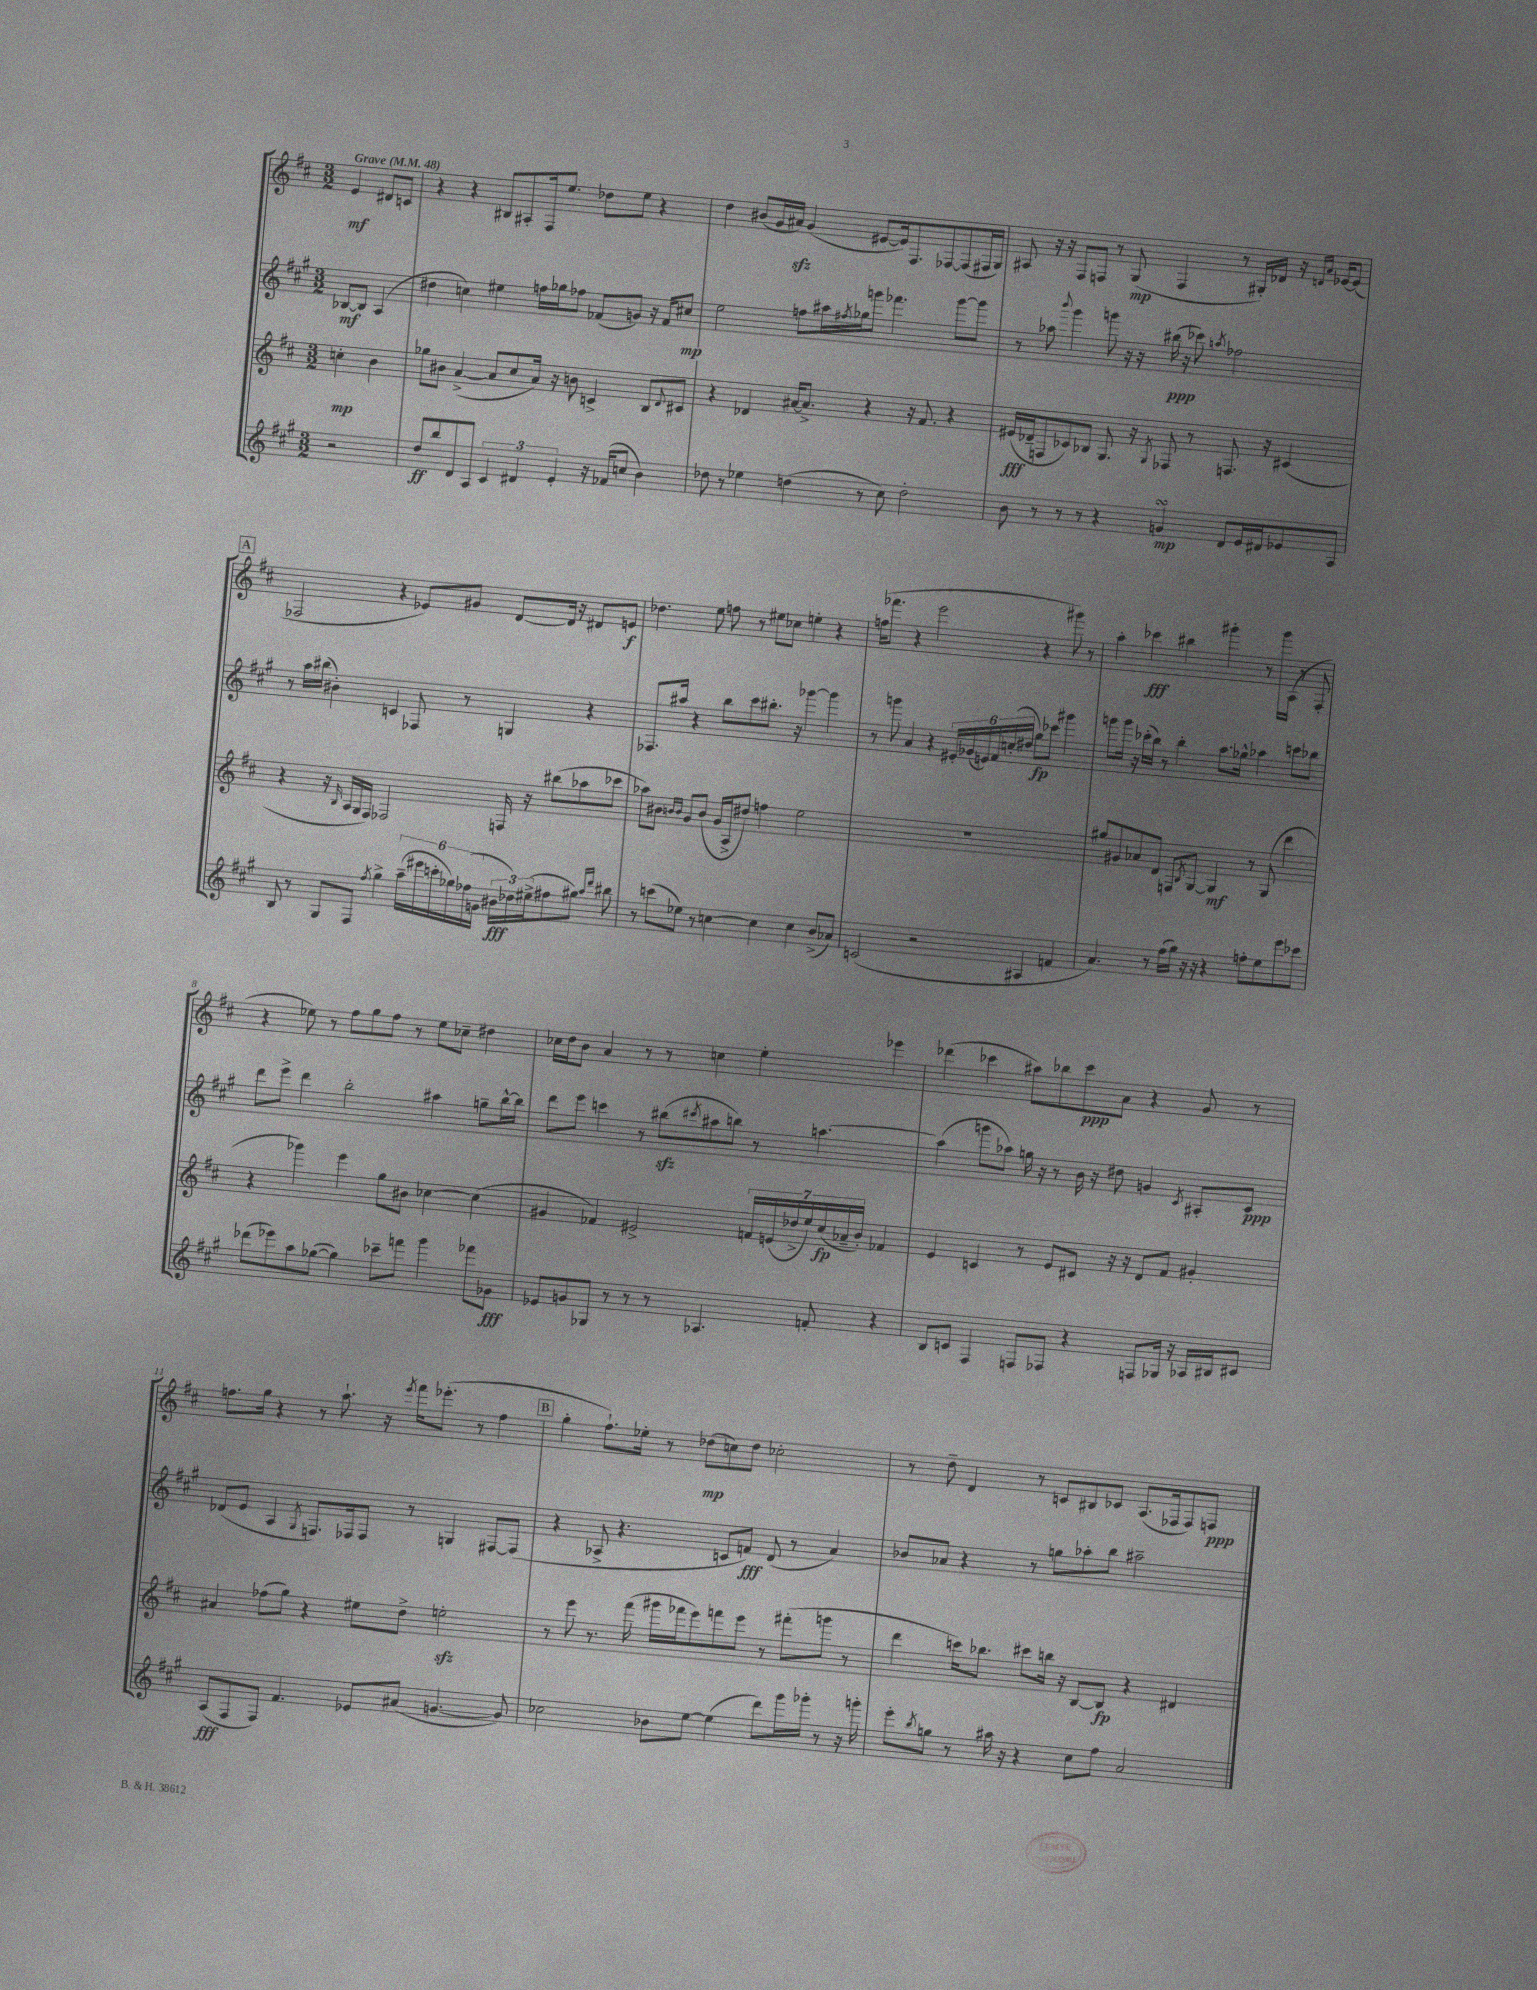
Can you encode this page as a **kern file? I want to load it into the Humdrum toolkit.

**kern	**dynam	**kern	**dynam	**kern	**dynam	**kern	**dynam
*part4	*part4	*part3	*part3	*part2	*part2	*part1	*part1
*staff4	*staff4	*staff3	*staff3	*staff2	*staff2	*staff1	*staff1
*clefG2	*	*clefG2	*	*clefG2	*	*clefG2	*
*k[f#c#g#]	*	*k[f#c#]	*	*k[f#c#g#]	*	*k[f#c#]	*
*M3/2	*	*M3/2	*	*M3/2	*	*M3/2	*
*MM48	*	*MM48	*	*MM48	*	*MM48	*
=	=	=	=	=	=	=	=
!	!	!	!	!	!	!LO:TX:a:B:t=Grave	!
2r	.	4ccn'\	mp	[8B-X/L	mf	4e/	mf
.	.	.	.	8B-/J]	.	.	.
.	.	4b\	.	(4A/	.	8d#X/L	.
.	.	.	.	.	.	8cn/J	.
=1	=1	=1	=1	=1	=1	=1	=1
8dd/L	ff	8gg-X\L	.	4dd#X\	.	4r	.
8bb/	.	8b#X\J	.	.	.	.	.
8d/	.	([4a^/	.	4ccn\)	.	4r	.
8A/J	.	.	.	.	.	.	.
6c#/	.	8a/L]	.	4ee#X\	.	8B#X/L	.
.	.	8cc#/	.	.	.	8A#X'/	.
6d#X/	.	.	.	.	.	.	.
.	.	16a/Jk)	.	16ffn\LL	.	16F#/k	.
.	.	16r	.	16gg-X\J	.	8.ee/J	.
6e'/	.	.	.	.	.	.	.
.	.	8bn\	.	8ff-X\J	.	.	.
16r	.	4cn^/	.	(8f-X/L	.	8dd-X\L	.
(16f-X/KL	.	.	.	.	.	.	.
8ccn/J	.	.	.	8gn/J)	.	8ee\J	.
4b\)	.	8B/L	.	16r	.	4r	.
.	.	.	.	16f-/KL	.	.	.
.	.	8qqd/	.	.	.	.	.
.	.	8c#X/J	.	8cc#X/J	mp	.	.
=2	=2	=2	=2	=2	=2	=2	=2
8dd-X\	.	4r	.	2ee\	.	4dd\	.
8r	.	.	.	.	.	.	.
4ee-X\	.	4d-X/	.	.	.	(8b#X/L	.
.	.	.	.	.	.	16g/L	.
.	.	.	.	.	.	16a#Xzz/JJ)	.
(4ddn\	.	[16a#X/KL	.	8ffn\L	.	(4g/	.
.	.	8.a#^/J]	.	.	.	.	.
.	.	.	.	16aa#X\L	.	.	.
.	.	.	.	8qff#X/	.	.	.
.	.	.	.	16gg-X\J	.	.	.
8r	.	4r	.	8gggn\J	.	[8e#X/L	.
8cc#\)	.	.	.	4.fff-X\	.	16e#/k])	.
.	.	.	.	.	.	8.F#/	.
2dd'\	.	16r	.	.	.	.	.
.	.	8.f#/	.	.	.	.	.
.	.	.	.	.	.	[8F-X/	.
.	.	4r	.	[8ggg\L	.	(8F-/]	.
.	.	.	.	8ggg\J]	.	16F#X/L	.
.	.	.	.	.	.	16G/JJ)	.
=3	=3	=3	=3	=3	=3	=3	=3
8b\	.	(16e#X/LL	fff	8r	.	8A#X/	.
.	.	16d-X~/J	.	.	.	.	.
8r	.	8Fn/	.	8aa-X\	.	16r	.
.	.	.	.	.	.	16r	.
.	.	.	.	8qqbbb/	.	.	.
8r	.	8c-X/)	.	4ggg#\	.	8F#/L	.
8r	.	8B-X/J	.	.	.	8Fn/J	.
4r	.	8.G/	.	8gggn\	.	8r	.
.	.	.	.	16r	.	(8G/	mp
.	.	16r	.	16r	.	.	.
.	.	8qG/	.	.	.	.	.
4gnsSSs/	mp	8F-X/	.	(16bb#X\	ppp	4F/	.
.	.	.	.	16r	.	.	.
.	.	8r	.	8ccc-X\)	.	.	.
.	.	.	.	8qaan/	.	.	.
8d/L	.	8.Fn/	.	2ff-X\	.	8r	.
16e/L	.	.	.	.	.	16G#X'/LL)	.
16d#X/J	.	16r	.	.	.	16d-X/JJ	.
8e-X/	.	(4c#X/	.	.	.	16r	.
.	.	.	.	.	.	16qqdn/LL	.
.	.	.	.	.	.	16qqa/JJ	.
.	.	.	.	.	.	[16e-X/KL	.
8A/J	.	.	.	.	.	(8e-/J]	.
!!LO:LB:g=z
!!LO:REH:place=s1:t=A
=4	=4	=4	=4	=4	=4	=4	=4
8B/	.	4r	.	8r	.	2F-X/	.
8r	.	.	.	16aa\LL	.	.	.
.	.	.	.	(16bb#X\JJ	.	.	.
8G#/L	.	16r	.	4b#X'\)	.	.	.
.	.	16qqB/	.	.	.	.	.
.	.	16A/LL	.	.	.	.	.
8F#/J	.	16G/	.	.	.	.	.
.	.	16F#/JJ)	.	.	.	.	.
8qff#/	.	.	.	.	.	.	.
4gg#^\	.	2F-X/	.	4cn/	.	4r	.
(24aa~\LL	.	.	.	8F-X/	.	8e-X/L)	.
24eee#X\	.	.	.	.	.	.	.
24cccn'\	.	.	.	.	.	.	.
24gg-X\)	.	.	.	8r	.	8g#X/J	.
(24ff-X\	.	.	.	.	.	.	.
24gn\JJ	.	.	.	.	.	.	.
24b#X\LL	fff	16Fn/	.	4Gn/	.	[8d/L	.
24dd-X\)	.	.	.	.	.	.	.
.	.	16r	.	.	.	.	.
(24ee#X^\J	.	.	.	.	.	.	.
8ff#X\	.	(8bb#X\L	.	.	.	16d/Jk]	.
.	.	.	.	.	.	16r	.
8gg#X\J)	.	8aa-X\	.	4r	.	8d#X/L	.
16qqaa/LL	.	.	.	.	.	.	.
16qqddd/JJ	.	.	.	.	.	.	.
8bb#X\	.	8ccc-X\J	.	.	.	8en/J	f
=5	=5	=5	=5	=5	=5	=5	=5
8r	.	8aa-X\L)	.	8.F-X/L	.	4.dd-X\	.
(8cccn\L	.	8b#X\J	.	.	.	.	.
.	.	.	.	16aa#X/Jk	.	.	.
.	.	16qqbn/LL	.	.	.	.	.
.	.	16qqb/JJ	.	.	.	.	.
8ee-X\J)	.	8g/L	.	4r	.	.	.
8r	.	(8b/J	.	.	.	8ee\	.
[4ccn\	.	16g/LL	.	8bb\L	.	8ffn\	.
.	.	16A^/J	.	.	.	.	.
.	.	8dd#X/J)	.	8ccc#\	.	8r	.
4cc\]	.	4ffn\	.	8.bb#X'\J	.	8ee#X\L	.
.	.	.	.	.	.	8cc-X\J	.
.	.	.	.	16r	.	.	.
4cc\	.	2ee\	.	[4ggg-X\	.	4een'\	.
(8b^/L	.	.	.	4ggg-\]	.	4r	.
8a-X/J)	.	.	.	.	.	.	.
=6	=6	=6	=6	=6	=6	=6	=6
(2cn/	.	1.r	.	8r	.	(16ffn\KL	.
.	.	.	.	.	.	8.fff-X\J	.
.	.	.	.	8gggn\	.	.	.
.	.	.	.	4a/	.	4r	.
2r	.	.	.	4r	.	2eee\	.
.	.	.	.	24e#X'/LL	.	.	.
.	.	.	.	(24g-X/	.	.	.
.	.	.	.	24en/)	.	.	.
.	.	.	.	24f#/	.	.	.
.	.	.	.	(24ccn'/	.	.	.
.	.	.	.	24dd#X/JJ	.	.	.
4A#X/	.	.	.	8gg#\L)	fp	4r	.
.	.	.	.	8ccc-X\J	.	.	.
4fn/	.	.	.	4ggg#X\	.	8ggg#X\)	.
.	.	.	.	.	.	8r	.
=7	=7	=7	=7	=7	=7	=7	=7
4.a/)	.	8gg#X/L	.	8gggn\L	.	4aa'\	.
.	.	8g#X/	.	16ggg\Jk	.	.	.
.	.	.	.	16r	.	.	.
.	.	8a-X/	.	(16ccc-X'\LL	.	4ccc-X\	fff
.	.	.	.	16bb\JJ)	.	.	.
8r	.	8d/J	.	8r	.	.	.
(16ff#\LL	.	8Fn/L	.	4bb'\	.	4bb#X\	.
16gg#\JJ)	.	.	.	.	.	.	.
.	.	8qB/	.	.	.	.	.
16r	.	[8G/J	.	.	.	.	.
16r	.	.	.	.	.	.	.
4r	.	4G/]	mf	8.aa\L	.	4ggg#X'\	.
.	.	.	.	16gg-X^^\Jk	.	.	.
8ffn'\L	.	8r	.	4aa-X\	.	8r	.
8ee\	.	(8G/	.	.	.	16ggg#\LL	.
.	.	.	.	.	.	(16A\JJ	.
8eee\	.	4ddd\	.	8cccn\L	.	8r	.
8ccc-X\J	.	.	.	8bb-X\J	.	8F#'/	.
!!LO:LB:g=z
=8	=8	=8	=8	=8	=8	=8	=8
(8ddd-X\L	.	4r	.	8ddd\L	.	4r	.
8eee-X\)	.	.	.	8eee^\J	.	.	.
8aa\	.	4ggg-X\)	.	4ddd\	.	8ee-X\)	.
([8gg-X\J	.	.	.	.	.	8r	.
4gg-\])	.	4eee\	.	2bb'\	.	8ff#\L	.
.	.	.	.	.	.	8gg\	.
8ccc-X~\L	.	8gg\L	.	.	.	8ff#\J	.
8fffn\J	.	8b#X\J	.	.	.	8r	.
4ggg#\	.	[4cc-X\	.	4aa#X\	.	8ee-\L	.
.	.	.	.	.	.	8cc-X~\J	.
8fff-X\L	.	(4cc-\]	.	8ggn~\L	.	4dd#X\	.
8g-X\J	fff	.	.	[16bb^^\L	.	.	.
.	.	.	.	16bb\JJ]	.	.	.
=9	=9	=9	=9	=9	=9	=9	=9
8e-X/L	.	4g#X/	.	8ddd\L	.	16cc-X\LL	.
.	.	.	.	.	.	16dd\J	.
8gn/	.	.	.	8eee\J	.	8b\J	.
8G-X/J	.	4f-X/)	.	4cccn\	.	4a/	.
8r	.	.	.	.	.	.	.
8r	.	2e#X^/	.	8r	.	8r	.
8r	.	.	.	(8bb#Xzz\L	.	8r	.
.	.	.	.	8qccc#X/	.	.	.
4.A-X/	.	.	.	8aa#X\	.	4ccn\	.
.	.	.	.	8bbn\J)	.	.	.
.	.	28fn/LL	.	8r	.	4ee'\	.
.	.	(28en/	.	.	.	.	.
.	.	28dd-X^/	.	.	.	.	.
.	.	28ee/)	.	.	.	.	.
8fn'/	.	.	.	[4.aan\	.	.	.
.	.	(28cc#/	fp	.	.	.	.
.	.	28a-X~/	.	.	.	.	.
.	.	28b'/JJ)	.	.	.	.	.
4r	.	4f-X/	.	.	.	4eee-X\	.
=10	=10	=10	=10	=10	=10	=10	=10
8B/L	.	4e/	.	(4aa\]	.	(4ddd-X\	.
8cn/J	.	.	.	.	.	.	.
4F#/	.	4cn/	.	8gggn\L	.	4ccc-X\	.
.	.	.	.	8aa-X\J)	.	.	.
8Fn/L	.	8r	.	16ggn\	.	8aa#X\L)	.
.	.	.	.	16r	.	.	.
8F-X/J	.	8e/L	.	8r	.	8bb-X\	.
4r	.	8c#X/J	.	16b\	.	8ccc-\	ppp
.	.	.	.	16r	.	.	.
.	.	16r	.	8dd#X\	.	8a\J	.
.	.	16r	.	.	.	.	.
8Fn/L	.	8d/L	.	4gn/	.	4r	.
16G-X/Jk	.	8f#/J	.	.	.	.	.
16r	.	.	.	.	.	.	.
.	.	.	.	8qc#/	.	.	.
16A-X/LL	.	4g#X'/	.	8A#X'/L	.	8g/	.
16B#X/J	.	.	.	.	.	.	.
8c#X/J	.	.	.	8c#/J	ppp	8r	.
!!LO:LB:g=z
=11	=11	=11	=11	=11	=11	=11	=11
(8A/L	fff	4a#X/	.	(8d-X/L	.	8.ffn\L	.
8F#/	.	.	.	8e/J	.	.	.
.	.	.	.	.	.	16gg\Jk	.
8F#/J)	.	(8ff-X\L	.	4A/	.	4r	.
4.f#/	.	8gg\J)	.	.	.	.	.
.	.	.	.	8qG#/	.	.	.
.	.	4r	.	8.Fn/L)	.	8r	.
.	.	.	.	.	.	8.aa`\	.
.	.	.	.	16F-X/k	.	.	.
8e-X/L	.	8ee#X\L	.	8F-/J	.	.	.
.	.	.	.	.	.	16r	.
.	.	.	.	.	.	8qeee/	.
(8a#X/J	.	8dd^\J	.	8r	.	16fff#\KL	.
.	.	.	.	.	.	(8.eee-X'\J	.
[4.gn/	.	2eenzz'\	.	4Gn/	.	.	.
.	.	.	.	.	.	8r	.
.	.	.	.	[8F#X/L	.	4ff\	.
8g/])	.	.	.	(8F#/J]	.	.	.
!!LO:REH:place=s1:t=B
=12	=12	=12	=12	=12	=12	=12	=12
2cc-X\	.	8r	.	4r	.	4gg'\	.
.	.	8eee\	.	.	.	.	.
.	.	8.r	.	8A-X^/	.	8.ff#`\L)	.
.	.	.	.	4.r	.	.	.
.	.	(16fff#\	.	.	.	16ee-X'\Jk	.
8b-X\L	.	16ggg#X\LL	.	.	.	8r	.
.	.	16fff-X\J	.	.	.	.	.
[8ee\J	.	8eee\)	.	.	.	(8dd-X\L	mp
(4ee\]	.	8fffn\	.	8cn/L	.	8ccn\)	.
.	.	8eee\J	.	8fn/J)	fff	8dd-\J	.
8ddd\L)	.	8r	.	(8d/	.	2cc-X'\	.
16ggg#\L	.	(8fff#X'\L	.	8r	.	.	.
16ggg-X'\JJ	.	.	.	.	.	.	.
8r	.	8gggn\J	.	4a/)	.	.	.
16r	.	8r	.	.	.	.	.
16gggn'\	.	.	.	.	.	.	.
=13	=13	=13	=13	=13	=13	=13	=13
8eee'\L	.	4ddd\	.	8b-X/L	.	8r	.
8qbb/	.	.	.	.	.	.	.
8ggn\J	.	.	.	8a-X/J	.	8dd~\	.
8r	.	16cccn\KL)	.	4r	.	4d/	.
.	.	8.bb-X\J	.	.	.	.	.
16aa#X\	.	.	.	.	.	.	.
16r	.	.	.	.	.	.	.
4r	.	8ccc#X\L	.	8r	.	8r	.
.	.	16bbn\Jk	.	8ggn\L	.	8cn/L	.
.	.	16r	.	.	.	.	.
8cc#\L	.	[8B/L	.	8aa-X'\	.	8B#X/	.
8ff#\J	.	8B/J]	fp	8bb\J	.	8c-X/J	.
2a/	.	4r	.	2aa#X~\	.	(8.A/L	.
.	.	.	.	.	.	16F-X/k	.
.	.	4d#X/	.	.	.	8F-/)	.
.	.	.	.	.	.	8Fn/J	ppp
==	==	==	==	==	==	==	==
*-	*-	*-	*-	*-	*-	*-	*-
